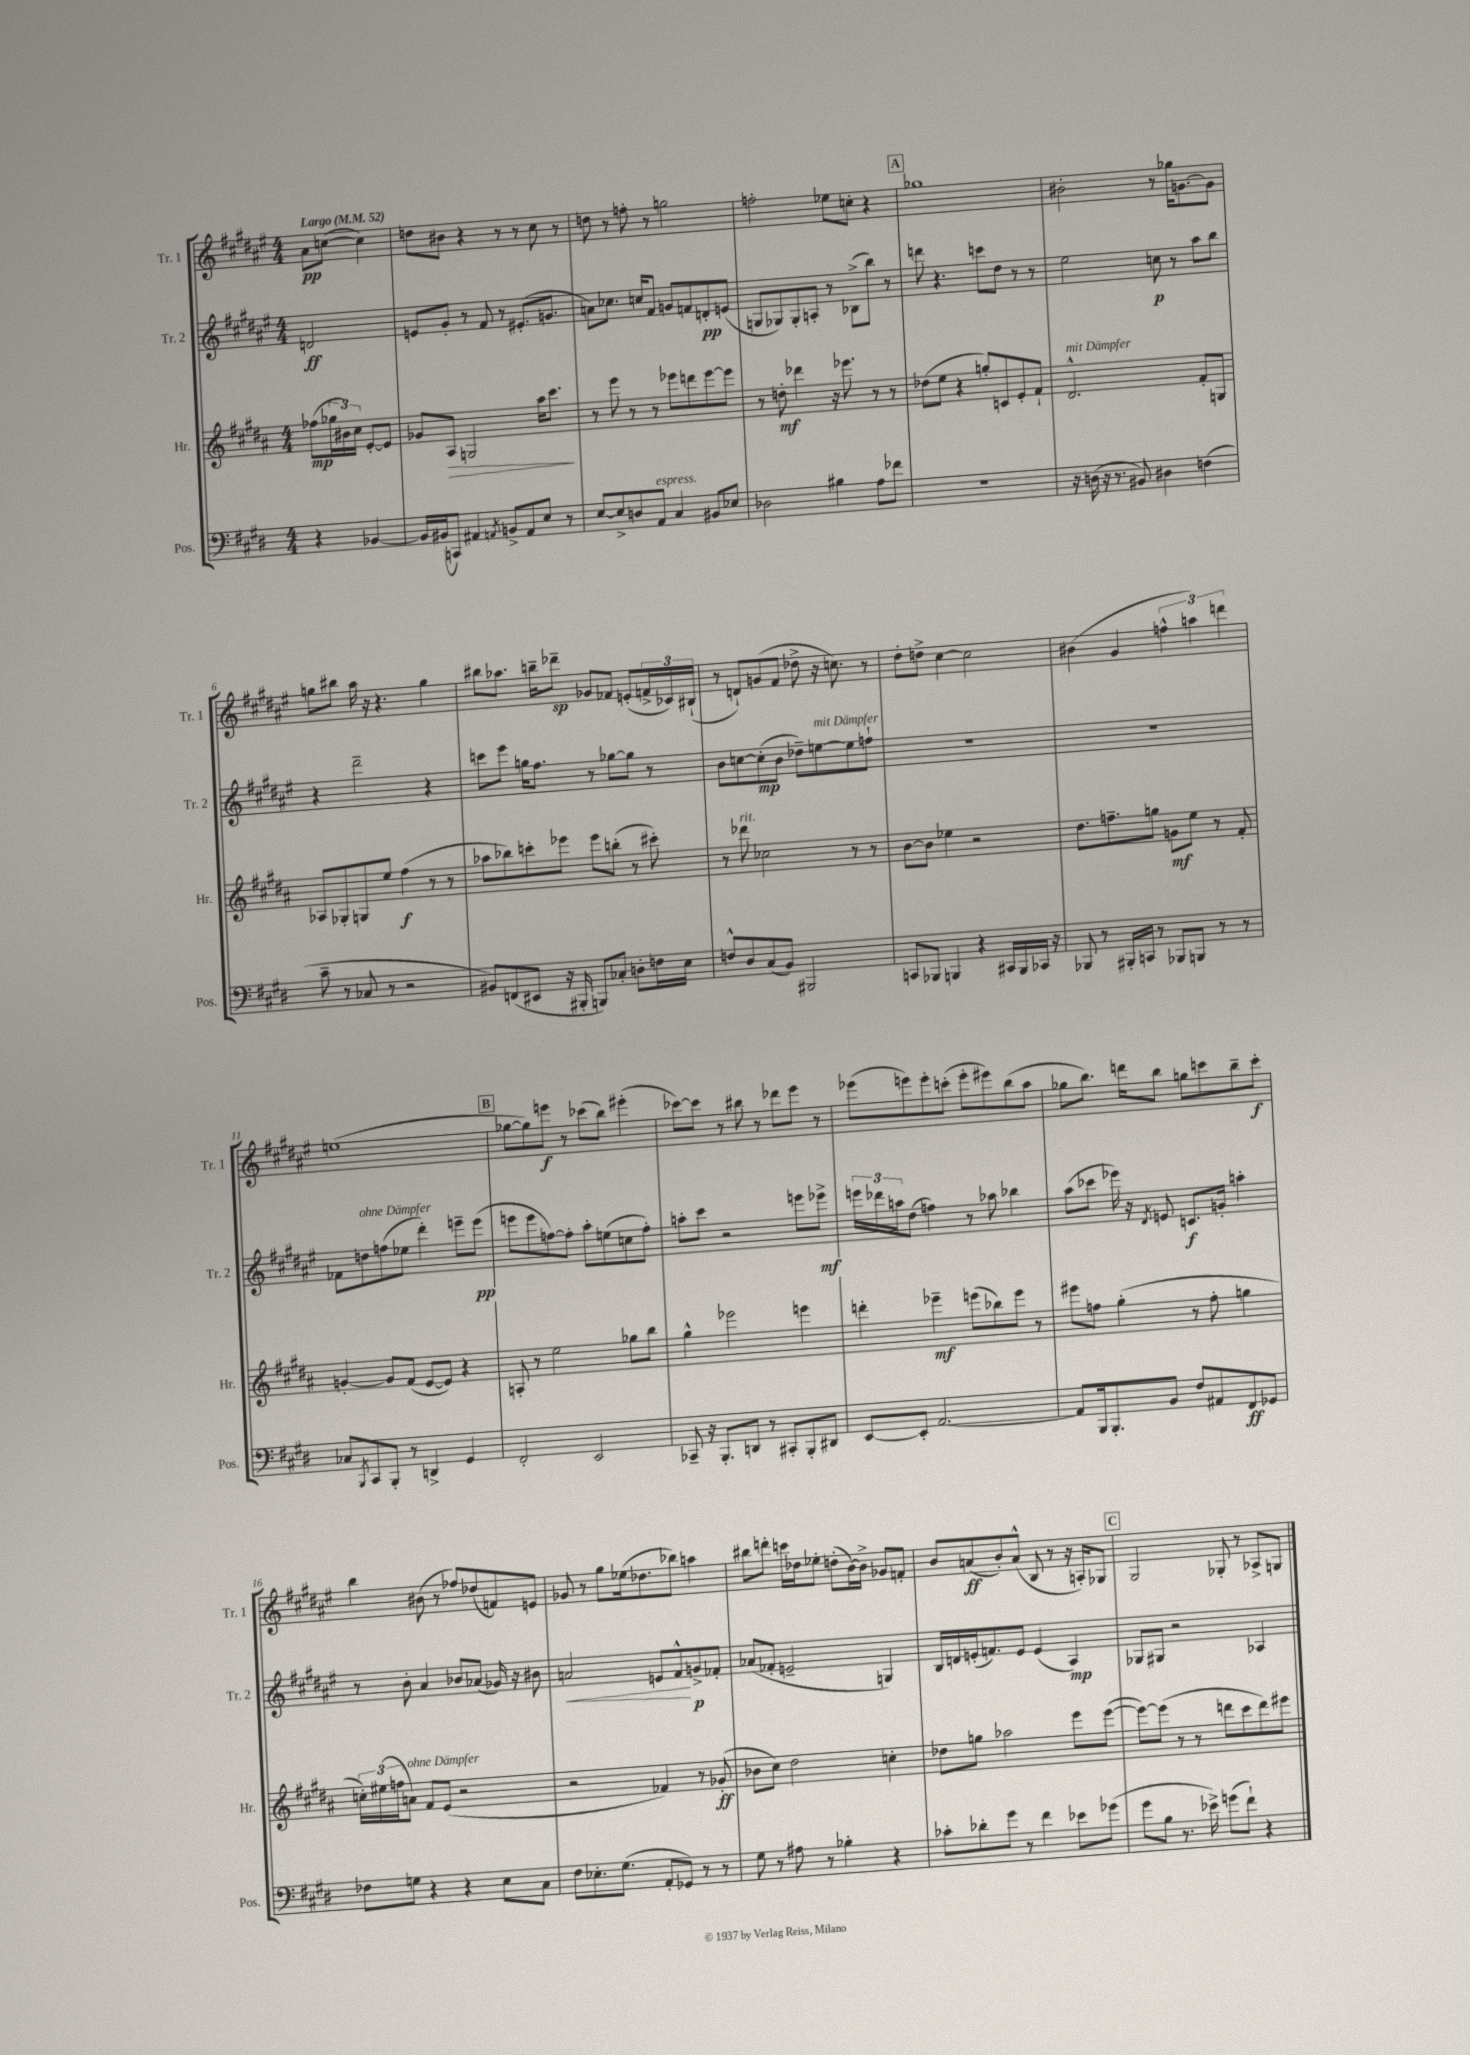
<<
\new StaffGroup <<
\new Staff = "s0" \with { instrumentName = "Tr. 1" shortInstrumentName = "Tr. 1" } {
    \clef treble \key fis \major \numericTimeSignature \time 4/4 \partial 2 \tempo "Largo" 4 = 52
    ais'8\pp c''8~( c''4) |
    d''8 bis'8 r4 r8 r8 cis''8 r8 |
    d''8 r8 f''8-. r8 g''2 |
    f''2-. ees''8 c''8-. r4 |
    \mark \markup { \box "A" } ges''1 |
    bis'2-. r8 ges''16 g'8.~ g'8 |
    g''8 bis''8 ais''16 r16 r4. g''4 |
    bis''8 aes''8. b''16-- des'''8--\sp ges'8 fes'8 e'8-.( \tuplet 3/2 { f'16-> ces'16) bis16-!( } |
    r8 d'8-!) g'8( fis'8 des''8-> r16 c''8.) r8 |
    dis''8-. d''8-> cis''4~ cis''2 |
    bis'4( gis'4 \tuplet 3/2 { f''4-^ a''4) d'''4 } |
    e''1( |
    \mark \markup { \box "B" } ges''8~ ges''8) e'''8\f r8 ces'''8( b''8) eis'''4-.( |
    ces'''8~) ces'''8 r8 bis''8 r8 des'''8 eis'''8 r8 |
    ees'''8( e'''8) e'''8-. c'''8-.( e'''8-. eis'''8) b''8( ais''8 |
    ges''8 b''8.) d'''16 b''8 g''8 c'''8 b''8-- c'''8-.\f |
    b''4 bis'8( r8 fes''8) des''8( f'8) e'8 |
    ges'8 r8 gis''8 ees''16( des''8. bes''8) a''4 |
    bis''8 d'''8-. c'''16 des''16 ees''8-. d''8-.( b'16~) b'16-> ges'8 f'8-. |
    b'8 a'8\ff( b'8-.) a'8-^( b8 r8 r16 a16-.) ges8 |
    \mark \markup { \box "C" } gis2 ges8-. r8 aes8-> g8 \bar "|." |
}
\new Staff = "s1" \with { instrumentName = "Tr. 2" shortInstrumentName = "Tr. 2" } {
    \clef treble \key fis \major \numericTimeSignature \time 4/4 \partial 2
    d'2\ff |
    e'8 gis'8-. r8 fis'8 r8 eis'8.-.( g'8. |
    a'8) ces''8. c''16 fis'8 g'8 f'8 d'8-.\pp e'8( |
    g8 ges8) ges8-. a8-. r8 bes8->( b''8) r8 |
    \mark \markup { \box "A" } d'''8 r4. c'''8 dis''8 r8 r8 |
    eis''2 c''8\p r8 ais''8 b''8 |
    r4 dis'''2-- r4 |
    c'''8 eis'''8 g''16 fis''8. r8 ges''8~ ges''8 r8 |
    b'8 c''8~ c''8-.\mp( b'8 des''8--) e''8~^\markup { \italic "mit Dämpfer" } e''8 f''8-! |
    R1 |
    R1 |
    fes'8 d''8^\markup { \italic "ohne Dämpfer" } f''8( ees''8 dis'''4-.) e'''8-- e'''8\pp( |
    \mark \markup { \box "B" } e'''8 e'''8 f''8~) f''8-. ais''8-. e''8( c''8 f''8-.) |
    a''8-. cis'''8 r2 e'''8 ees'''8->\mf |
    \tuplet 3/2 { e'''16 des'''16 a''16 } dis''8( f''4) r8 aes''8 bes''4 |
    ais''8( ces'''8 ees'''16) r16 \acciaccatura { dis'8 } e'8 c'8.\f g'16-. a''4-. |
    r8 b'8-. ais'4 bes'8 aes'8( ges'16) r16 bis'8 |
    a'2\< e'8 fis'8-^\! g'8->\p fes'8-. |
    aes'8( fes'8-. e'2-- g4) |
    b16 d'16 e'16-.( f'8.) e'8 e'4( ais4\mp) |
    \mark \markup { \box "C" } ges8 gis8 r2 aes4 \bar "|." |
}
\new Staff = "s2" \with { instrumentName = "Hr." shortInstrumentName = "Hr." } {
    \clef treble \key b \major \numericTimeSignature \time 4/4 \partial 2
    fes''8\mp( \tuplet 3/2 { ges''16 bis'16) cis''16 } e'8~-. e'8 |
    ges'8 ais8\> g2 ais''16 cis'''8.\! |
    r8 e'''8 r8 r8 ees'''8 d'''8 ees'''8~ ees'''8 |
    r8 d''8-.\mf des'''4 r16 ees'''8. r8 r8 |
    \mark \markup { \box "A" } des''8( e''8 r4 g''8-.) c'8 e'8-. fis'8-! |
    dis'2.-^^\markup { \italic "mit Dämpfer" } fis'8-. g8 |
    aes8 ges8-. g8 e''8 fis''4\f( r8 r8 |
    aes''8 bes''8) c'''8-. ees'''8 ees'''8 b''8-.( r8 cis'''8-.) |
    r8 des'''8^\markup { \italic "rit." } ces''2 r8 r8 |
    b'8~ b'8 ees''4 r2 |
    dis''8. f''8.-- g''8 g'8\mf e''8 r8 fis'8-. |
    g'4~-. g'8 fis'8( e'8~ e'8) r4 |
    \mark \markup { \box "B" } a8-. r8 e''2 ges''8 b''8 |
    gis''4-^ ees'''2 e'''4 |
    d'''4-. ees'''4--\mf e'''8( bes''8) e'''8 r8 |
    eis'''8 f''8 gis''4-.( r8 f''8-. g''4 |
    \tuplet 3/2 { c''16-.) eis''16( f''16 } a'8^\markup { \italic "ohne Dämpfer" }) fis'8 e'8( r2 |
    r2 fes'4) r8 ges'8-.\ff( |
    bes'8 cis''8) dis''2 c''4-. |
    des''8 g''8 aes''2 e'''8 e'''8~( |
    \mark \markup { \box "C" } e'''8~) e'''8( r8 r8 d'''8 cis'''8 d'''8) eis'''8 \bar "|." |
}
\new Staff = "s3" \with { instrumentName = "Pos." shortInstrumentName = "Pos." } {
    \clef bass \key e \major \numericTimeSignature \time 4/4 \partial 2
    r4 bes,4~ |
    bes,16 bis,16( c,8) ais,4 \acciaccatura { a,8 } b,8-> a,8 e8 r8 |
    e8~ e8-> d8 a,8^\markup { \italic "espress." } cis4 bis,8 ees8 |
    des2 bis4 a8 fes'8 |
    \mark \markup { \box "A" } R1 |
    r16 d16( r16 r8. bis,8) dis4 f4( |
    cis'8-- r8 ces8 r8 r2 |
    bis,8) f,8( eis,8 r16 bis,,16-. b,,8) ces8-. d8-. f16 e16 |
    f8-^ dis8 cis8( b,8) bis,,2 |
    c,8 bes,,8 b,,4 r4 cis,16 b,,16 ces,16 r16 |
    bes,,8 r8 bis,,16-. c,16 r8 bes,,8 b,,8 r8 r8 |
    ces8 \acciaccatura { b,,8 } cis,8 b,,8-. r8 d,4-> gis,4 |
    \mark \markup { \box "B" } fis,2-. e,2 |
    ces,8-- r16 b,,8.-. d,8 r8 cis,8-. b,,8-. dis,8 |
    e,8~ e,8-. a,2.~ |
    a,8 b,,16 b,,8.-. b,8 fis8 ais,8 fis,8\ff ges,8 |
    fes8 g8 r4 r4 e8 cis8 |
    fis8 ees8.-. gis8.( a,8-. ges,8) r8 r8 |
    gis8 r8 ais8 r8 bes4-. r4 |
    ces'8-. des'8-. gis'8 r8 fis'4 ees'8 ges'8( |
    \mark \markup { \box "C" } gis'8 b8 r8. ees'16->) g'8( fis'8-!) r4 \bar "|." |
}
>>
>>
